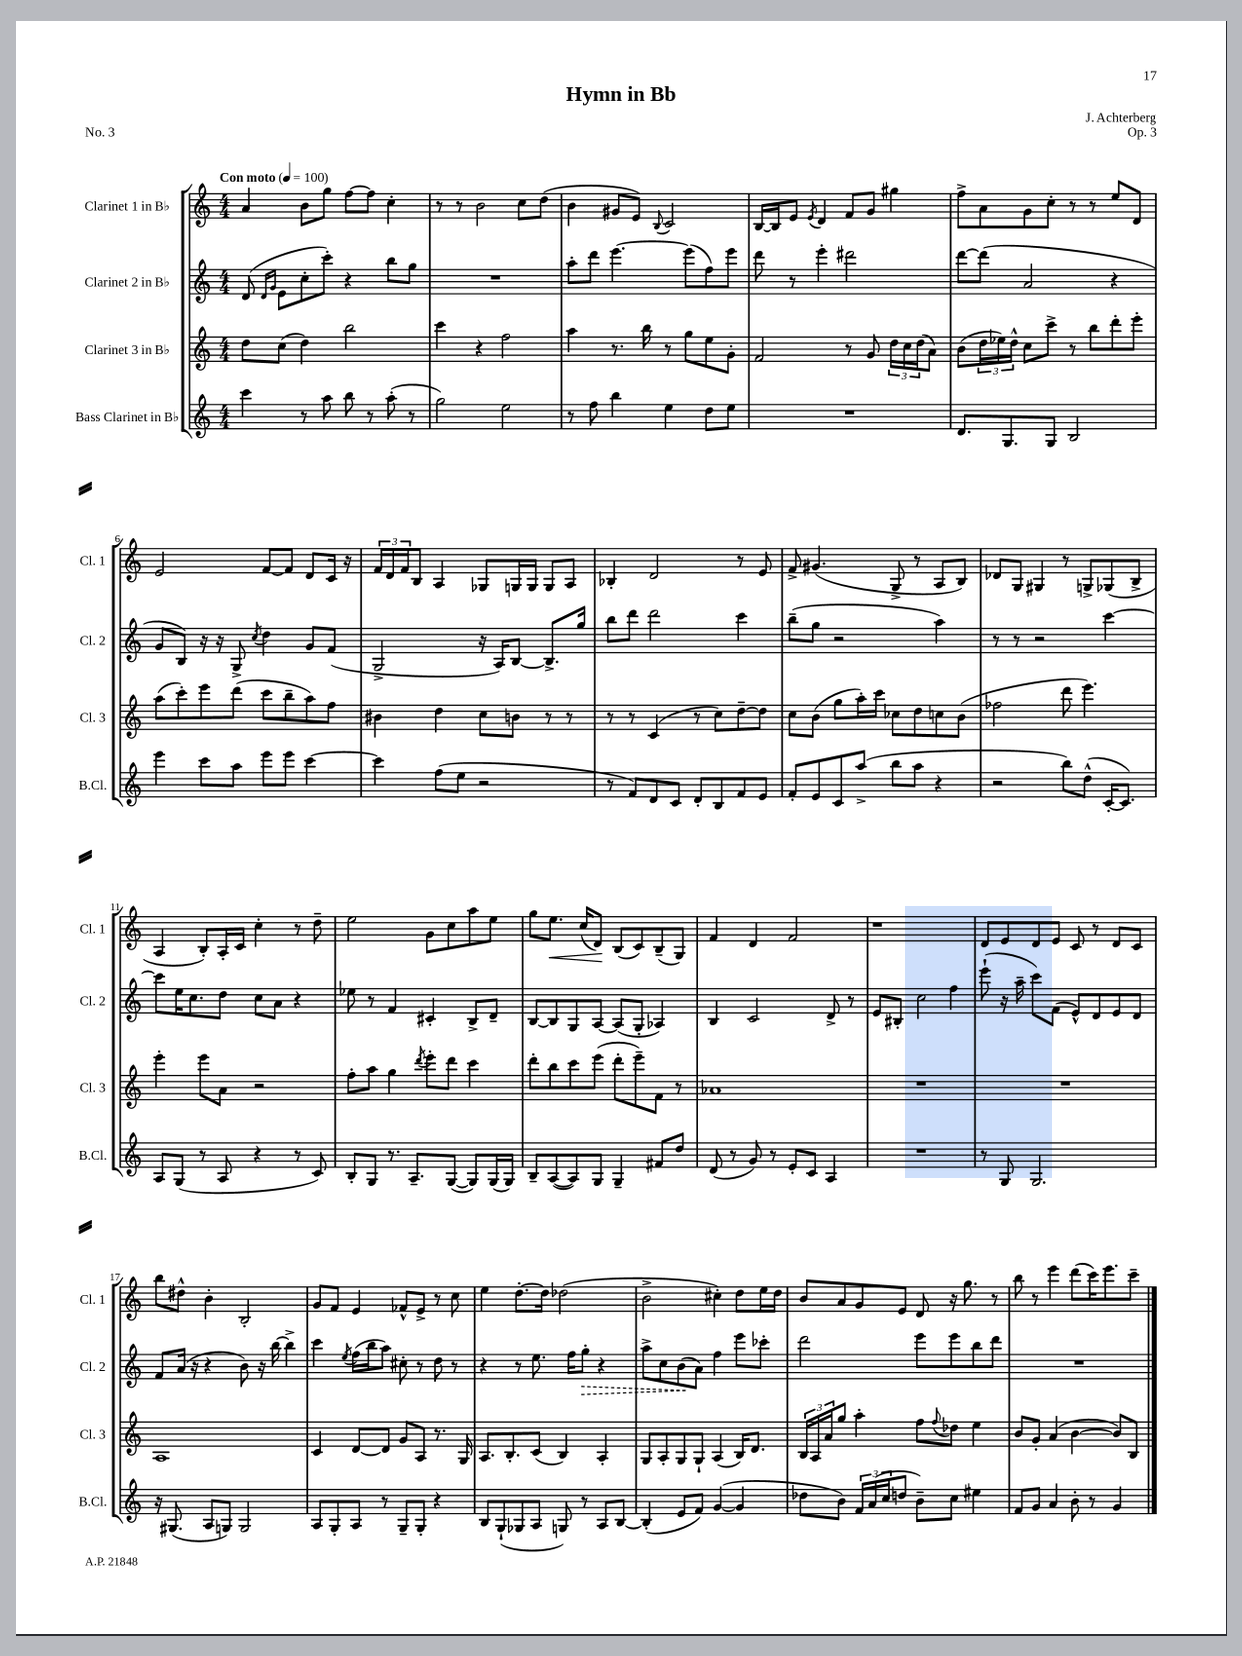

**kern	**kern	**kern	**dynam	**kern	**dynam
*part4	*part3	*part2	*part2	*part1	*part1
*staff4	*staff3	*staff2	*staff2	*staff1	*staff1
*I"Bass Clarinet in B♭	*I"Clarinet 3 in B♭	*I"Clarinet 2 in B♭	*	*I"Clarinet 1 in B♭	*
*I'B.Cl.	*I'Cl. 3	*I'Cl. 2	*	*I'Cl. 1	*
*clefG2	*clefG2	*clefG2	*	*clefG2	*
*k[]	*k[]	*k[]	*	*k[]	*
*M4/4	*M4/4	*M4/4	*	*M4/4	*
*MM100	*MM100	*MM100	*	*MM100	*
=1	=1	=1	=1	=1	=1
!	!	!	!	!LO:TX:a:B:t=Con moto	!
4ccc\	8dd\L	(8d/	.	4a/	.
.	.	16qqd/LL	.	.	.
.	.	16qqg/JJ	.	.	.
.	(8cc\J	8e\L	.	.	.
8r	4dd\)	8cc'\	.	8b\L	.
8aa\	.	8ccc'\J)	.	8gg\J	.
8bb\	2bb\	4r	.	[8ff\L	.
8r	.	.	.	8ff\J]	.
(8aa'\	.	8bb\L	.	4cc'\	.
8r	.	8gg\J	.	.	.
=2	=2	=2	=2	=2	=2
2gg\)	4ccc\	1r	.	8r	.
.	.	.	.	8r	.
.	4r	.	.	2b\	.
2ee\	2ff\	.	.	.	.
.	.	.	.	8cc\L	.
.	.	.	.	(8dd\J	.
=3	=3	=3	=3	=3	=3
8r	4aa\	8aa'\L	.	4b\	.
8ff\	.	8ddd\J	.	.	.
4bb\	8.r	[4.eee\	.	8g#X/L	.
.	.	.	.	8e/J)	.
.	16bb\	.	.	.	.
.	.	.	.	8qqB/	.
4ee\	8r	.	.	2c/	.
.	8gg\L	(8eee\L]	.	.	.
8dd\L	8ee\	8ff\)	.	.	.
8ee\J	8g'\J	8eee\J	.	.	.
=4	=4	=4	=4	=4	=4
1r	2f/	8ddd\	.	[16B/LL	.
.	.	.	.	16B/J]	.
.	.	8r	.	8e/J	.
.	.	.	.	8qe/	.
.	.	4eee'\	.	4d/	.
.	8r	2ddd#X\	.	8f/L	.
.	8g/	.	.	8g/J	.
.	24dd\LL	.	.	4gg#X\	.
.	24cc\	.	.	.	.
.	(24dd\J	.	.	.	.
.	8a\J)	.	.	.	.
=5	=5	=5	=5	=5	=5
8.d/L	(8b\L	[8ddd\L	.	8ff^\L	.
.	24dd\L	(8ddd\J]	.	8a\	.
.	24ee-X\)	.	.	.	.
8.G/	.	.	.	.	.
.	24dd^^\JJ	.	.	.	.
.	8cc\L	2a/	.	8g\	.
8G/J	8ccc^\J	.	.	8cc'\J	.
2B/	8r	.	.	8r	.
.	8bb\L	.	.	8r	.
.	8ddd'\	4r	.	8ee/L	.
.	8eee'\J	.	.	8d/J	.
!!LO:LB:g=z
=6	=6	=6	=6	=6	=6
4eee\	(8aa\L	8g/L	.	2e/	.
.	8ccc'\)	8B/J)	.	.	.
8ccc\L	8eee\	16r	.	.	.
.	.	16r	.	.	.
8aa\J	(8ddd\J	8G^/	.	.	.
.	.	8qcc/	.	.	.
8eee\L	8ccc\L	4dd\	.	[8f/L	.
8eee\J	8bb~\	.	.	8f/J]	.
[4ccc\	8aa\)	8g/L	.	8d/L	.
.	8ff\J	(8f/J	.	16c/Jk	.
.	.	.	.	16r	.
=7	=7	=7	=7	=7	=7
4ccc\]	4b#X\	2G^/	.	24f/LL	.
.	.	.	.	24d/	.
.	.	.	.	24f/J	.
.	.	.	.	8B/J	.
(8ff\L	4dd\	.	.	4A/	.
8ee\J	.	.	.	.	.
2r	8cc\L	16r	.	8G-X/L	.
.	.	16A/KL)	.	.	.
.	8bn\J	[8B/J	.	16Gn/L	.
.	.	.	.	16G/JJ	.
.	8r	8.B^/L]	.	8G/L	.
.	8r	.	.	8A/J	.
.	.	16gg/Jk	.	.	.
=8	=8	=8	=8	=8	=8
8r	8r	8bb\L	.	4B-X'/	.
8f/L)	8r	8ddd\J	.	.	.
8d/	(4c/	2ddd\	.	2d/	.
8c/J	.	.	.	.	.
8d'/L	8r	.	.	.	.
8B/	8cc\L)	.	.	.	.
8f/	[8dd~\	4ccc\	.	8r	.
8e/J	8dd\J]	.	.	8e/	.
=9	=9	=9	=9	=9	=9
8f'/L	8cc\L	(8bb~\L	.	8f^/	.
8e/	(8b\J	8gg\J	.	(4.g#X/	.
8c/	8gg\L	2r	.	.	.
(8aa^/J	16aa'\L)	.	.	.	.
.	16ccc\JJ	.	.	.	.
8bb\L	8cc-X\L	.	.	8G^/	.
8aa\J	8dd\	.	.	8r	.
4r	8ccn\	4aa\)	.	8A/L	.
.	(8b\J	.	.	8B/J)	.
=10	=10	=10	=10	=10	=10
2r	2ff-X\	8r	.	8d-X/L	.
.	.	8r	.	8G/J	.
.	.	2r	.	4G#X/	.
8bb\L)	8ddd\	.	.	8r	.
(8dd^^\J	4.eee\)	.	.	8Gn^/L	.
[16c'/KL	.	[4ccc\	.	(8G-X/	.
8.c/J])	.	.	.	.	.
.	.	.	.	8B^/J	.
!!LO:LB:g=z
=11	=11	=11	=11	=11	=11
8A/L	4eee'\	8ccc\L]	.	4A/	.
(8G/J	.	16ee\K	.	.	.
.	.	8.cc\	.	.	.
8r	8eee\L	.	.	8B'/L)	.
8A/	8a\J	8dd\J	.	16A'/L	.
.	.	.	.	16c/JJ	.
4r	2r	8cc\L	.	4cc'\	.
.	.	8a\J	.	.	.
8r	.	4r	.	8r	.
8c/)	.	.	.	8dd~\	.
=12	=12	=12	=12	=12	=12
8B'/L	8ff'\L	8ee-X\	.	2ee\	.
8G/J	8aa\J	8r	.	.	.
8.r	4gg\	4f/	.	.	.
8.A~/L	.	.	.	.	.
.	8qddd/	.	.	.	.
.	8eee'\L	4c#X'/	.	8g\L	.
([8G/J	8ddd\J	.	.	8cc\	.
8G/L])	4ccc\	8B^/L	.	8aa\	.
(16G/L	.	8d~/J	.	8ee\J	.
16G/JJ)	.	.	.	.	.
=13	=13	=13	=13	=13	=13
8B~/L	8ddd'\L	[8B/L	.	8gg\L	.
!	!	!	!	!	!LO:HP:b
([8A/	8bb\	8B/]	.	8.ee\J	<
8A/])	8ccc\	8G/	.	.	.
.	.	.	.	(16cc/KL	.
8G/J	(8eee\J	[8A/J	.	8d/J)	.
4G~/	8ddd'\L	(8A/L]	.	(8B/L	[
.	8eee~\)	8G'/J	.	8c/)	.
8f#X/L	8f\J	4A-X/)	.	(8B~/	.
8dd/J	8r	.	.	8G/J)	.
=14	=14	=14	=14	=14	=14
(8d/	1a-X	4B/	.	4f/	.
8r	.	.	.	.	.
8g/)	.	2c/	.	4d/	.
8r	.	.	.	.	.
8e'/L	.	.	.	2f/	.
8c/J	.	.	.	.	.
4A/	.	8d^/	.	.	.
.	.	8r	.	.	.
=15	=15	=15	=15	=15	=15
1r	1r	8e/L	.	1r	.
.	.	8B#X'/J	.	.	.
.	.	2cc\	.	.	.
.	.	4ff\	.	.	.
=16	=16	=16	=16	=16	=16
8r	1r	(8eee`\	.	8d/L	.
8G/	.	16r	.	8e/	.
.	.	16aa~\	.	.	.
2.G/	.	8ccc\L)	.	8d/	.
.	.	(8f\J	.	8e/J	.
.	.	8e^^/L)	.	8c/	.
.	.	8d/	.	8r	.
.	.	8e/	.	8d/L	.
.	.	8d/J	.	8c/J	.
!!LO:LB:g=z
=17	=17	=17	=17	=17	=17
16r	1A	8f/L	.	8bb\L	.
(8.G#X/	.	.	.	.	.
.	.	(16a/Jk	.	8dd#X^^\J	.
.	.	16r	.	.	.
8A/L	.	4r	.	4b'\	.
8Gn/J)	.	.	.	.	.
2G/	.	8b\)	.	2B'/	.
.	.	16r	.	.	.
.	.	[16bb\	.	.	.
.	.	4bb^\]	.	.	.
=18	=18	=18	=18	=18	=18
8A/L	4c/	4ccc\	.	8g/L	.
8G'/	.	.	.	8f/J	.
.	.	8qee/	.	.	.
8A/J	[8d/L	(16ff\LL	.	4e/	.
.	.	16bb\J	.	.	.
8r	8d/J]	8aa\J)	.	.	.
8G~/L	8g/L	8cc#X'\	.	8f-X^^/L	.
8G'/J	8A/J	8r	.	8e^/J	.
4r	8.r	8dd\	.	8r	.
.	.	8r	.	8cc\	.
.	16G/	.	.	.	.
=19	=19	=19	=19	=19	=19
8B/L	8.A/L	4r	.	4ee\	.
(8G`/	.	.	.	.	.
.	8.B'/	.	.	.	.
8G-X/	.	8r	.	[8.dd'\L	.
8A/J	(8c/J	8.ee\	.	.	.
.	.	.	.	16dd\Jk]	.
8Gn/)	4B/)	.	.	(2dd-X\	.
.	.	16ff\KL	.	.	.
!	!	!	!LO:HP:b	!	!
8r	.	8gg'\J	>	.	.
8A/L	4A'/	4r	.	.	.
[8B/J	.	.	.	.	.
=20	=20	=20	=20	=20	=20
(4B'/]	8G/L	8aa^\L	.	2b^\	.
.	8A'/	8cc\	.	.	.
8e/L	8G/	(8b\	.	.	.
8f/J)	8G`/J	8a\J)	]	.	.
([4g/	(4A/	4ff\	.	4cc#X'\)	.
4g/]	16B/KL)	8eee\L	.	8dd\L	.
.	8.d/J	.	.	.	.
.	.	8ccc-X'\J	.	16ee\L	.
.	.	.	.	16dd\JJ	.
=21	=21	=21	=21	=21	=21
8dd-X\L	24B/LL	2ddd\	.	8b/L	.
.	24A/	.	.	.	.
.	24a/J	.	.	.	.
8b\J)	8gg/J	.	.	8a/	.
24f/LL	4aa'\	.	.	8g/	.
(24a/	.	.	.	.	.
24cc/J	.	.	.	.	.
8ddn/J	.	.	.	8e/J	.
8b~\L)	8ff\L	8eee\L	.	8d/	.
.	8qqff/	.	.	.	.
8cc\J	8dd-X\J	8eee\	.	16r	.
.	.	.	.	8.gg\	.
4ee#X\	4ee\	8bb\	.	.	.
.	.	8ddd\J	.	8r	.
=22	=22	=22	=22	=22	=22
8f/L	8b/L	1r	.	8bb\	.
8g/J	8g'/J	.	.	8r	.
4a/	(4a/	.	.	4eee\	.
8b'\	[4b\	.	.	(8ddd\L	.
8r	.	.	.	16ccc\K)	.
.	.	.	.	8.eee\	.
4g/	8b/L])	.	.	.	.
.	8B/J	.	.	8ccc~\J	.
==	==	==	==	==	==
*-	*-	*-	*-	*-	*-
